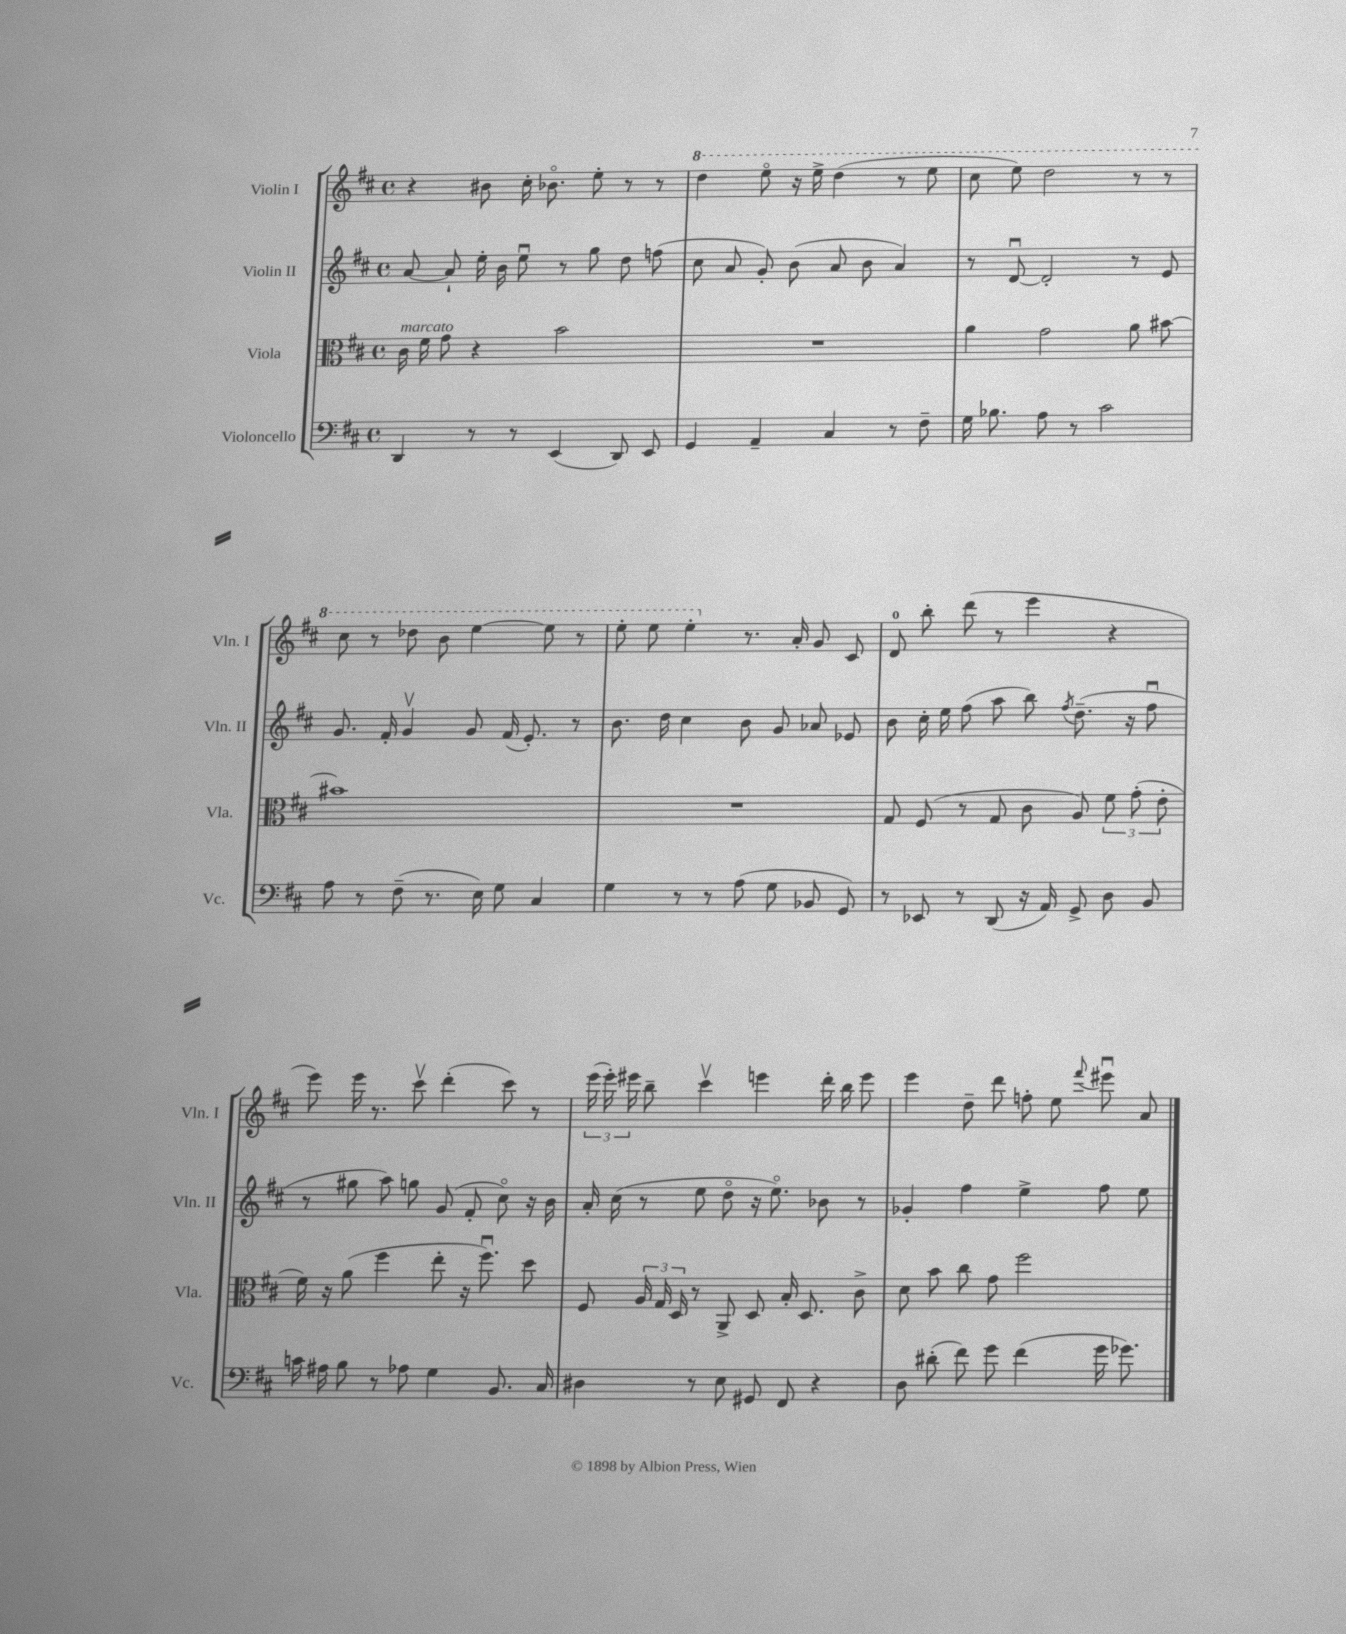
<<
\new StaffGroup <<
\new Staff = "s0" \with { instrumentName = "Violin I" shortInstrumentName = "Vln. I" } {
    \clef treble \key d \major \defaultTimeSignature \time 4/4
    \autoBeamOff r4 bis'8 cis''16-. bes'8.\flageolet e''8-. r8 r8 |
    \ottava #1 d'''4 e'''8\flageolet r16 e'''16-> d'''4( r8 e'''8 |
    cis'''8 e'''8) d'''2 r8 r8 |
    cis'''8 r8 des'''8 b''8 e'''4~ e'''8 r8 |
    e'''8-. e'''8 e'''4-. \ottava #0 r8. a'16-. g'8 cis'8 |
    d'8-0 b''8-. d'''8( r8 e'''4 r4 |
    e'''8) e'''16 r8. cis'''8\upbow d'''4-.( cis'''8) r8 |
    \tuplet 3/2 { e'''16( e'''16-.) eis'''16 } b''8-- cis'''4\upbow e'''4 d'''16-. b''16 e'''8 |
    e'''4 d''8-- d'''8 f''8-. e''8 \appoggiatura { fis'''8 } eis'''8\downbow a'8 \bar "|." |
}
\new Staff = "s1" \with { instrumentName = "Violin II" shortInstrumentName = "Vln. II" } {
    \clef treble \key d \major \defaultTimeSignature \time 4/4
    \autoBeamOff a'8~ a'8-! e''16-. b'16 e''8\downbow r8 g''8 d''8 f''8( |
    cis''8 a'8 g'8-.) b'8( a'8 b'8 a'4) |
    r8 d'8~\downbow d'2-. r8 e'8 |
    g'8. fis'16-. g'4\upbow g'8 fis'16( e'8.-.) r8 |
    b'8. d''16 cis''4 b'8 g'8 aes'8 ees'8 |
    b'8 cis''16-. e''16 fis''8( a''8 b''8) \acciaccatura { fis''8 } d''8.--( r16 fis''8\downbow |
    r8 gis''8 a''8) g''8 g'8( fis'8-. cis''8\flageolet) r16 b'16 |
    a'16-. cis''16( r8 e''8 d''8\flageolet r16 e''8.\flageolet) bes'8 r8 |
    ges'4-. fis''4 e''4-> fis''8 e''8 \bar "|." |
}
\new Staff = "s2" \with { instrumentName = "Viola" shortInstrumentName = "Vla." } {
    \clef alto \key d \major \defaultTimeSignature \time 4/4
    \autoBeamOff cis'16^\markup { \italic "marcato" } fis'16 g'8 r4 b'2 |
    R1 |
    a'4 g'2 a'8 bis'8~ |
    bis'1 |
    R1 |
    g8 fis8( r8 g8 cis'8 a8) \tuplet 3/2 { fis'8 g'8-.( e'8-. } |
    fis'16) r16 a'8( fis''4 e''8-. r16 fis''8.\downbow) d''8 |
    fis8 \tuplet 3/2 { a16 g16 d16 } r8 a,8-> d8 b16-. d8. cis'8-> |
    d'8 b'8 cis''8 g'8 fis''2 \bar "|." |
}
\new Staff = "s3" \with { instrumentName = "Violoncello" shortInstrumentName = "Vc." } {
    \clef bass \key d \major \defaultTimeSignature \time 4/4
    \autoBeamOff d,4 r8 r8 e,4( d,8) e,8 |
    g,4 a,4-- cis4 r8 fis8-- |
    g16 bes8. a8 r8 cis'2 |
    a8 r8 fis8--( r8. e16) g8 cis4 |
    g4 r8 r8 a8( g8 bes,8 g,8) |
    r8 ees,8 r8 d,8( r16 a,16) g,8-> d8 b,8 |
    c'16 ais16 b8 r8 aes8 g4 b,8. cis16 |
    dis4 r8 e8 gis,8 fis,8 r4 |
    d8 dis'8-.( fis'8) g'8 fis'4( g'16 ges'8.) \bar "|." |
}
>>
>>
\layout { \context { \Score \remove "Bar_number_engraver" } }
